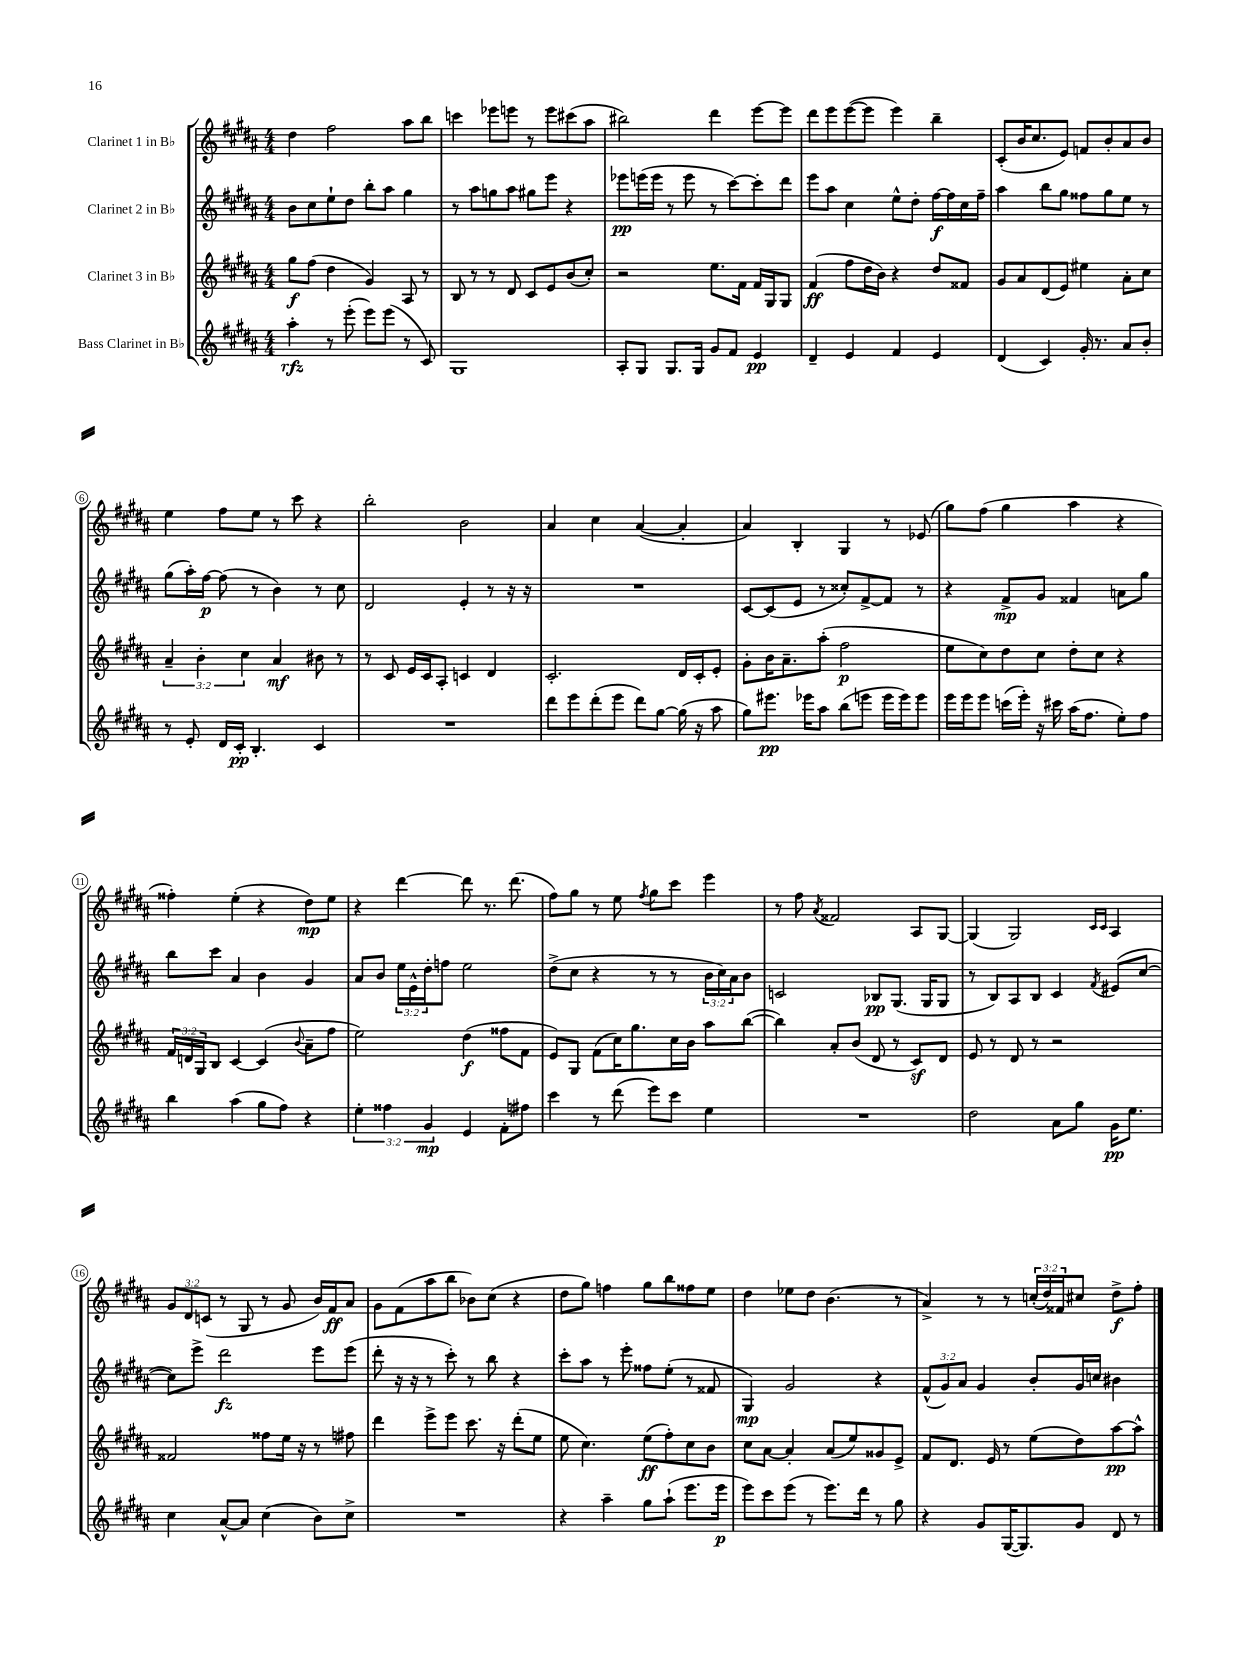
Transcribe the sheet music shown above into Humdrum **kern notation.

**kern	**kern	**kern	**kern
*staff4	*staff3	*staff2	*staff1
*clefG2	*clefG2	*clefG2	*clefG2
*k[f#c#g#d#a#]	*k[f#c#g#d#a#]	*k[f#c#g#d#a#]	*k[f#c#g#d#a#]
*M4/4	*M4/4	*M4/4	*M4/4
4aa#'\	8gg#\L	8b\L	4dd#\
.	(8ff#\J	8cc#\	.
8r	4dd#\	8ee`\	2ff#\
(8eee'\	.	8dd#\J	.
8eee\L)	4g#/)	8bb'\L	.
(8eee\J	.	8aa#\J	.
8r	8A#/	4gg#\	8aa#\L
8c#/)	8r	.	8bb\J
=	=	=	=
1G#	8B/	8r	4ccc\
.	8r	8aa#\L	.
.	8r	8gg\	8eee-\L
.	8d#/	8aa#\J	8eee\J
.	8c#/L	8gg#\L	8r
.	8e/	8eee\J	8eee\L
.	(8b/	4r	(8ccc#\
.	8cc#'/J)	.	8aa#\J
=	=	=	=
8A#'/L	2r	8eee-\L	2bb#\)
8G#/J	.	(16eee\L	.
.	.	16eee\JJ	.
8.G#/L	.	8r	.
.	.	8eee\	.
16G#/Jk	.	.	.
8g#/L	8.ee\L	8r	4ddd#\
8f#/J	.	[8ccc#\L)	.
.	16f#\Jk	.	.
4e/	16f#/LL	8ccc#'\]	[8eee\L
.	16G#/J	.	.
.	8G#/J	8ddd#\J	8eee\]J
=	=	=	=
4d#~/	(4f#/	8eee\L	8ddd#\L
.	.	8aa#\J	8eee\
4e/	8ff#\L	4cc#\	([8eee\
.	16dd#\L	.	8eee\]J
.	16b\JJ)	.	.
4f#/	4r	8ee^^\L	4eee\)
.	.	8dd#'\J	.
4e/	8dd#/L	[16ff#\LL	4bb~\
.	.	16ff#\]	.
.	8f##/J	16cc#\	.
.	.	16ff#~\JJ	.
=	=	=	=
(4d#/	8g#/L	4aa#\	(8c#'/L
.	8a#/	.	16b/K
.	.	.	8.cc#/
4c#/)	(8d#/	8bb\L	.
.	8e/J)	8gg#\J	8e/J)
16g#'/	4ee#\	8ff##\L	8f/L
8.r	.	.	.
.	.	8gg#\	8b'/
8a#/L	8a#'\L	8ee\J	8a#/
8b'/J	8cc#\J	8r	8b/J
=	=	=	=
8r	6a#~/	(8gg#\L	4ee\
8e'/	.	16aa#'\L)	.
.	6b'\	.	.
.	.	[16ff#\JJ	.
16d#/LL	.	(8ff#\]	8ff#\L
16c#'/JJ	.	.	.
.	6cc#\	.	.
4.B'/	.	8r	8ee\J
.	4a#/	4b\)	8r
.	.	.	8ccc#\
4c#/	8b#\	8r	4r
.	8r	8cc#\	.
=	=	=	=
1r	8r	2d#/	2bb'\
.	8c#/	.	.
.	16e/LL	.	.
.	16c#/J	.	.
.	8A#'/J	.	.
.	4c/	4e'/	2b\
.	4d#/	8r	.
.	.	16r	.
.	.	16r	.
=	=	=	=
8ddd#\L	2.c#'/	1r	4a#/
8eee\	.	.	.
(8ddd#'\	.	.	4cc#\
8eee\J	.	.	.
8ddd#\L)	.	.	([4a#/
[8gg#\J	.	.	.
(16gg#\]	16d#/LL	.	4a#'/]
16r	16c#'/J	.	.
8aa#\	8e'/J	.	.
=	=	=	=
8gg#\L)	8g#'\L	[8c#/L	4a#/)
8.eee#\J	16b\K	(8c#/]	.
.	8.a#~\	.	.
.	.	8e/J	4B'/
16eee-\LK	.	.	.
8aa#\J	(8aa#'\J	8r	.
(8bb\L	2ff#\	8cc##'/L)	4G#/
8eee\J	.	[8f#^/	.
16eee\LL	.	8f#/]J	8r
16eee\J)	.	.	.
8eee\J	.	8r	(8e-/
=	=	=	=
16eee\LL	8ee\L	4r	8gg#\L)
16eee\J	.	.	.
8eee\J	8cc#\)	.	(8ff#\J
(16ccc\LL	8dd#\	8f#^/L	4gg#\
16eee'\JJ)	.	.	.
16r	8cc#\J	8g#/J	.
16ccc#\	.	.	.
(16aa#\LK	8dd#'\L	4f##/	4aa#\
8.ff#\J	.	.	.
.	8cc#\J	.	.
8ee'\L)	4r	8a\L	4r
8ff#\J	.	8gg#\J	.
=	=	=	=
4bb\	24f#/LL	8bb\L	4ff##'\)
.	24d/	.	.
.	24G#/J	.	.
.	8B/J	8ccc#\J	.
(4aa#\	[4c#/	4a#/	(4ee'\
8gg#\L	(4c#/]	4b\	4r
8ff#\J)	.	.	.
.	8qqb/	.	.
4r	8a#~\L	4g#/	8dd#\L)
.	8ff#\J	.	8ee\J
=	=	=	=
6ee'\	2ee\)	8a#/L	4r
.	.	8b/J	.
6ff##\	.	.	.
.	.	24ee\LL	[4ddd#\
.	.	24e^^\	.
6g#/	.	24dd#'\J	.
.	.	8ff\J	.
4e/	(4dd#\	2ee\	8ddd#\]
.	.	.	8.r
8f#'\L	8ff##\L	.	.
.	.	.	(8.ddd#\
8ff#\J	8f#\J	.	.
=	=	=	=
4ccc#\	8e/L)	(8dd#^\L	8ff#\L)
.	8G#/J	8cc#\J	8gg#\J
8r	(8f#\L	4r	8r
(8ddd#\	16cc#\K)	.	8ee\
.	8.gg#\	.	.
.	.	.	8qff#/
8eee\L)	.	8r	8gg#\L
8ccc#\J	16cc#\L	8r	8ccc#\J
.	16b\JJ	.	.
4ee\	8aa#\L	24b\LL	4eee\
.	.	24cc#\)	.
.	.	24a#\J	.
.	([8bb\J	8b\J	.
=	=	=	=
1r	4bb\])	2c/	8r
.	.	.	8ff#\
.	.	.	8qa#/
.	8a#'/L	.	2f##/
.	(8b/J	.	.
.	8d#/	8B-/L	.
.	8r	(8.G#/J	.
.	8c#/L)	.	8A#/L
.	.	16G#/LK	.
.	8d#/J	8G#/J	[8G#/J
=	=	=	=
2dd#\	8e/	8r	(4G#/]
.	8r	8B/L)	.
.	8d#/	8A#/	2G#/)
.	8r	8B/J	.
8a#\L	2r	4c#/	.
8gg#\J	.	.	.
.	.	.	16qqc#/LL
.	.	8qf#/	16qqc#/JJ
16g#\LK	.	(8e#/L	4A#/
8.ee\J	.	.	.
.	.	[8cc#/J	.
=	=	=	=
4cc#\	2f##/	8cc#\]L)	12g#/L
.	.	.	12d#/
.	.	8eee^\J	.
.	.	.	(12c/J
[8a#^^/L	.	2ddd#\	8r
8a#/]J	.	.	8G#/
(4cc#\	8ff##\L	.	8r
.	16ee\Jk	.	8g#/
.	16r	.	.
8b\L)	8r	8eee\L	16b/LL)
.	.	.	16f#/J
8cc#^\J	8ff#\	(8eee\J	8a#/J
=	=	=	=
1r	4ddd#\	8ddd#'\	8g#\L
.	.	16r	(8f#\
.	.	16r	.
.	8eee^\L	8r	8aa#\
.	8eee\J	8ccc#'\)	8bb\J
.	8.ccc#\	8r	8b-\L)
.	.	8bb\	(8cc#\J
.	16r	.	.
.	(8ddd#'\L	4r	4r
.	8ee\J	.	.
=	=	=	=
4r	8ee\	8ccc#'\L	8dd#\L
.	4.cc#\)	8aa#\J	8gg#\J)
4aa#~\	.	8r	4ff\
.	.	8eee'\	.
8gg#\L	(8ee\L	8ff##\L	8gg#\L
(8aa#`\J	8ff#'\)	(8ee'\J	8bb\
8.eee\L	8cc#\	8r	8ff##\
.	8b\J	8f##/	8ee\J
16eee\Jk	.	.	.
=	=	=	=
8eee\L)	8cc#\L	4G#/)	4dd#\
8ccc#\	[8a#\J	.	.
(8eee\J	4a#'/]	2g#/	8ee-\L
8r	.	.	8dd#\J
8.eee\L)	(8a#/L	.	(4.b\
.	8ee/)	.	.
16ddd#\Jk	.	.	.
8r	8g##/	4r	.
8gg#\	8e^/J	.	8r
=	=	=	=
4r	8f#/L	(12f#^^/L	4a#^/)
.	.	12g#/)	.
.	8.d#/J	.	.
.	.	12a#/J	.
8g#/L	.	4g#/	8r
.	16e/	.	.
([16G#/K	8r	.	8r
8.G#/])	.	.	.
.	(8ee\L	8b'/L	(24cc'/LL
.	.	.	24dd#/)
.	.	.	24f##/J
8g#/J	8dd#\)	16g#/L	8cc#/J
.	.	16cc/JJ	.
8d#/	[8aa#\	4b#\	8dd#^\L
8r	8aa#^^\]J	.	8ff#'\J
==	==	==	==
*-	*-	*-	*-
